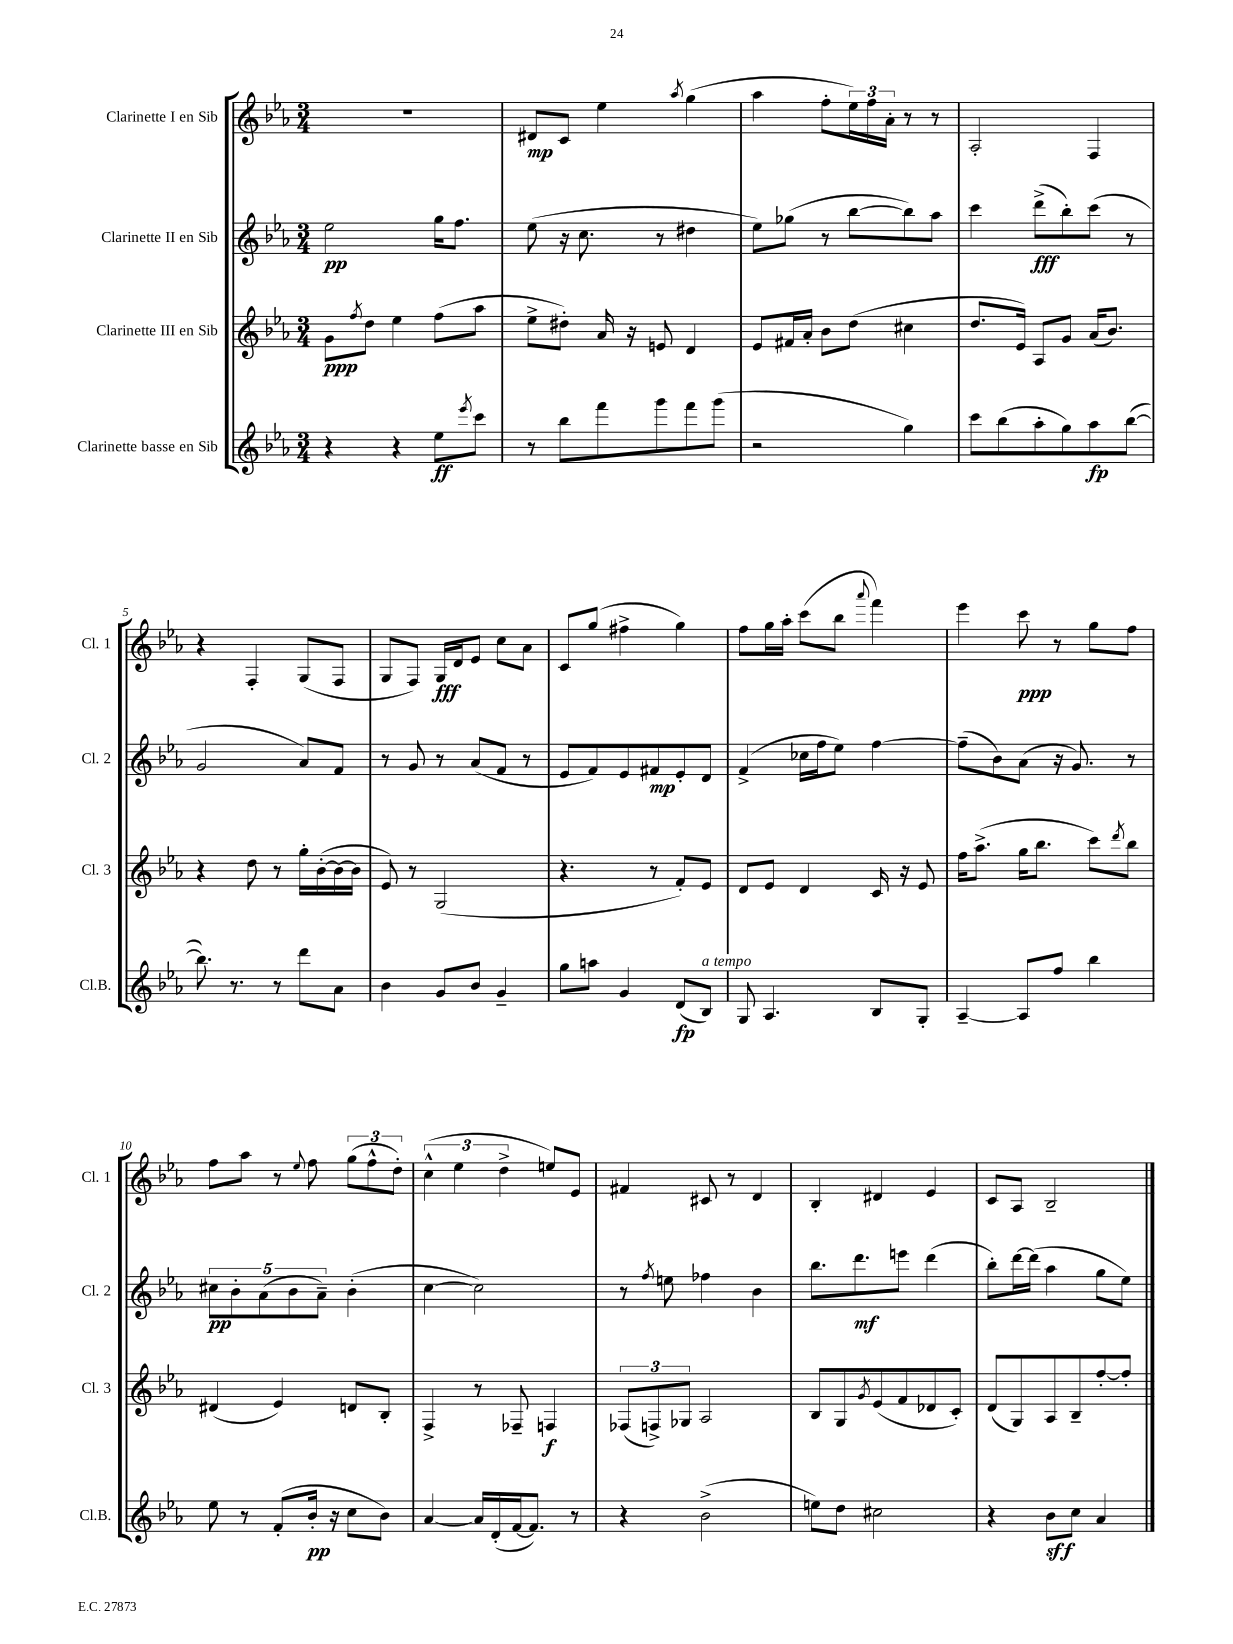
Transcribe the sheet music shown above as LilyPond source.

<<
\new StaffGroup <<
\new Staff = "s0" \with { instrumentName = "Clarinette I en Sib" shortInstrumentName = "Cl. 1" } {
    \clef treble \key ees \major \numericTimeSignature \time 3/4
    R2. |
    dis'8\mp c'8 ees''4 \acciaccatura { aes''8 } g''4( |
    aes''4 f''8-. \tuplet 3/2 { ees''16) f''16 aes'16-. } r8 r8 |
    aes2-. f4 |
    r4 f4-. g8( f8 |
    g8 f8) g16\fff d'16 ees'8 c''8 aes'8 |
    c'8 g''8( fis''4-> g''4) |
    f''8 g''16 aes''16-. c'''8( bes''8 \appoggiatura { aes'''8 } f'''4) |
    ees'''4 c'''8\ppp r8 g''8 f''8 |
    f''8 aes''8 r8 \appoggiatura { ees''8 } f''8 \tuplet 3/2 { g''8( f''8-^ d''8-.) } |
    \tuplet 3/2 { c''4-^( ees''4 d''4-> } e''8) ees'8 |
    fis'4 cis'8 r8 d'4 |
    bes4-. dis'4 ees'4 |
    c'8 aes8 bes2-- \bar "|." |
}
\new Staff = "s1" \with { instrumentName = "Clarinette II en Sib" shortInstrumentName = "Cl. 2" } {
    \clef treble \key ees \major \numericTimeSignature \time 3/4
    ees''2\pp g''16 f''8. |
    ees''8( r16 c''8. r8 dis''4 |
    ees''8) ges''8( r8 bes''8~ bes''8) aes''8 |
    c'''4 d'''8->\fff( bes''8-.) c'''8( r8 |
    g'2 aes'8) f'8 |
    r8 g'8 r8 aes'8( f'8 r8 |
    ees'8 f'8) ees'8 fis'8\mp ees'8-. d'8 |
    f'4->( ces''16 f''16 ees''8) f''4~ |
    f''8--( bes'8) aes'8( r16 g'8.) r8 |
    \tuplet 5/4 { cis''8\pp bes'8-. aes'8( bes'8 aes'8--) } bes'4-.( |
    c''4~ c''2) |
    r8 \acciaccatura { f''8 } e''8 fes''4 bes'4 |
    bes''8. d'''8.\mf e'''8 d'''4( |
    bes''8-.) d'''16~ d'''16( aes''4 g''8 ees''8) \bar "|." |
}
\new Staff = "s2" \with { instrumentName = "Clarinette III en Sib" shortInstrumentName = "Cl. 3" } {
    \clef treble \key ees \major \numericTimeSignature \time 3/4
    g'8\ppp \acciaccatura { f''8 } d''8 ees''4 f''8( aes''8 |
    ees''8-> dis''8-.) aes'16 r16 e'8 d'4 |
    ees'8 fis'16 aes'16-. bes'8 d''8( cis''4 |
    d''8. ees'16) aes8 g'8 aes'16( bes'8.) |
    r4 d''8 r8 g''16-. bes'16~-.( bes'16~ bes'16 |
    ees'8) r8 g2( |
    r4. r8 f'8-.) ees'8 |
    d'8 ees'8 d'4 c'16 r16 ees'8 |
    f''16 aes''8.->( g''16 bes''8. c'''8) \acciaccatura { d'''8 } bes''8 |
    dis'4( ees'4) d'8 bes8-. |
    f4-> r8 fes8-- f4\f |
    \tuplet 3/2 { fes8( f8->) ges8 } aes2 |
    bes8 g8 \acciaccatura { g'8 } ees'8( f'8 des'8 c'8-.) |
    d'8( g8) aes8 bes8-- f''8~-. f''8-. \bar "|." |
}
\new Staff = "s3" \with { instrumentName = "Clarinette basse en Sib" shortInstrumentName = "Cl.B." } {
    \clef treble \key ees \major \numericTimeSignature \time 3/4
    r4 r4 ees''8\ff \acciaccatura { ees'''8 } c'''8 |
    r8 bes''8 f'''8 g'''8 f'''8 g'''8( |
    r2 g''4) |
    c'''8 bes''8( aes''8-. g''8) aes''8\fp bes''8~( |
    bes''8.) r8. r8 d'''8 aes'8 |
    bes'4 g'8 bes'8 g'4-- |
    g''8 a''8 g'4 d'8\fp( bes8^\markup { \italic "a tempo" }) |
    g8 aes4. bes8 g8-. |
    aes4~-- aes8 f''8 bes''4 |
    ees''8 r8 f'8-.( bes'16-.\pp r16 c''8 bes'8) |
    aes'4~ aes'16 d'16-.( f'16~ f'8.) r8 |
    r4 bes'2->( |
    e''8) d''8 cis''2 |
    r4 bes'8\sff c''8 aes'4 \bar "|." |
}
>>
>>
